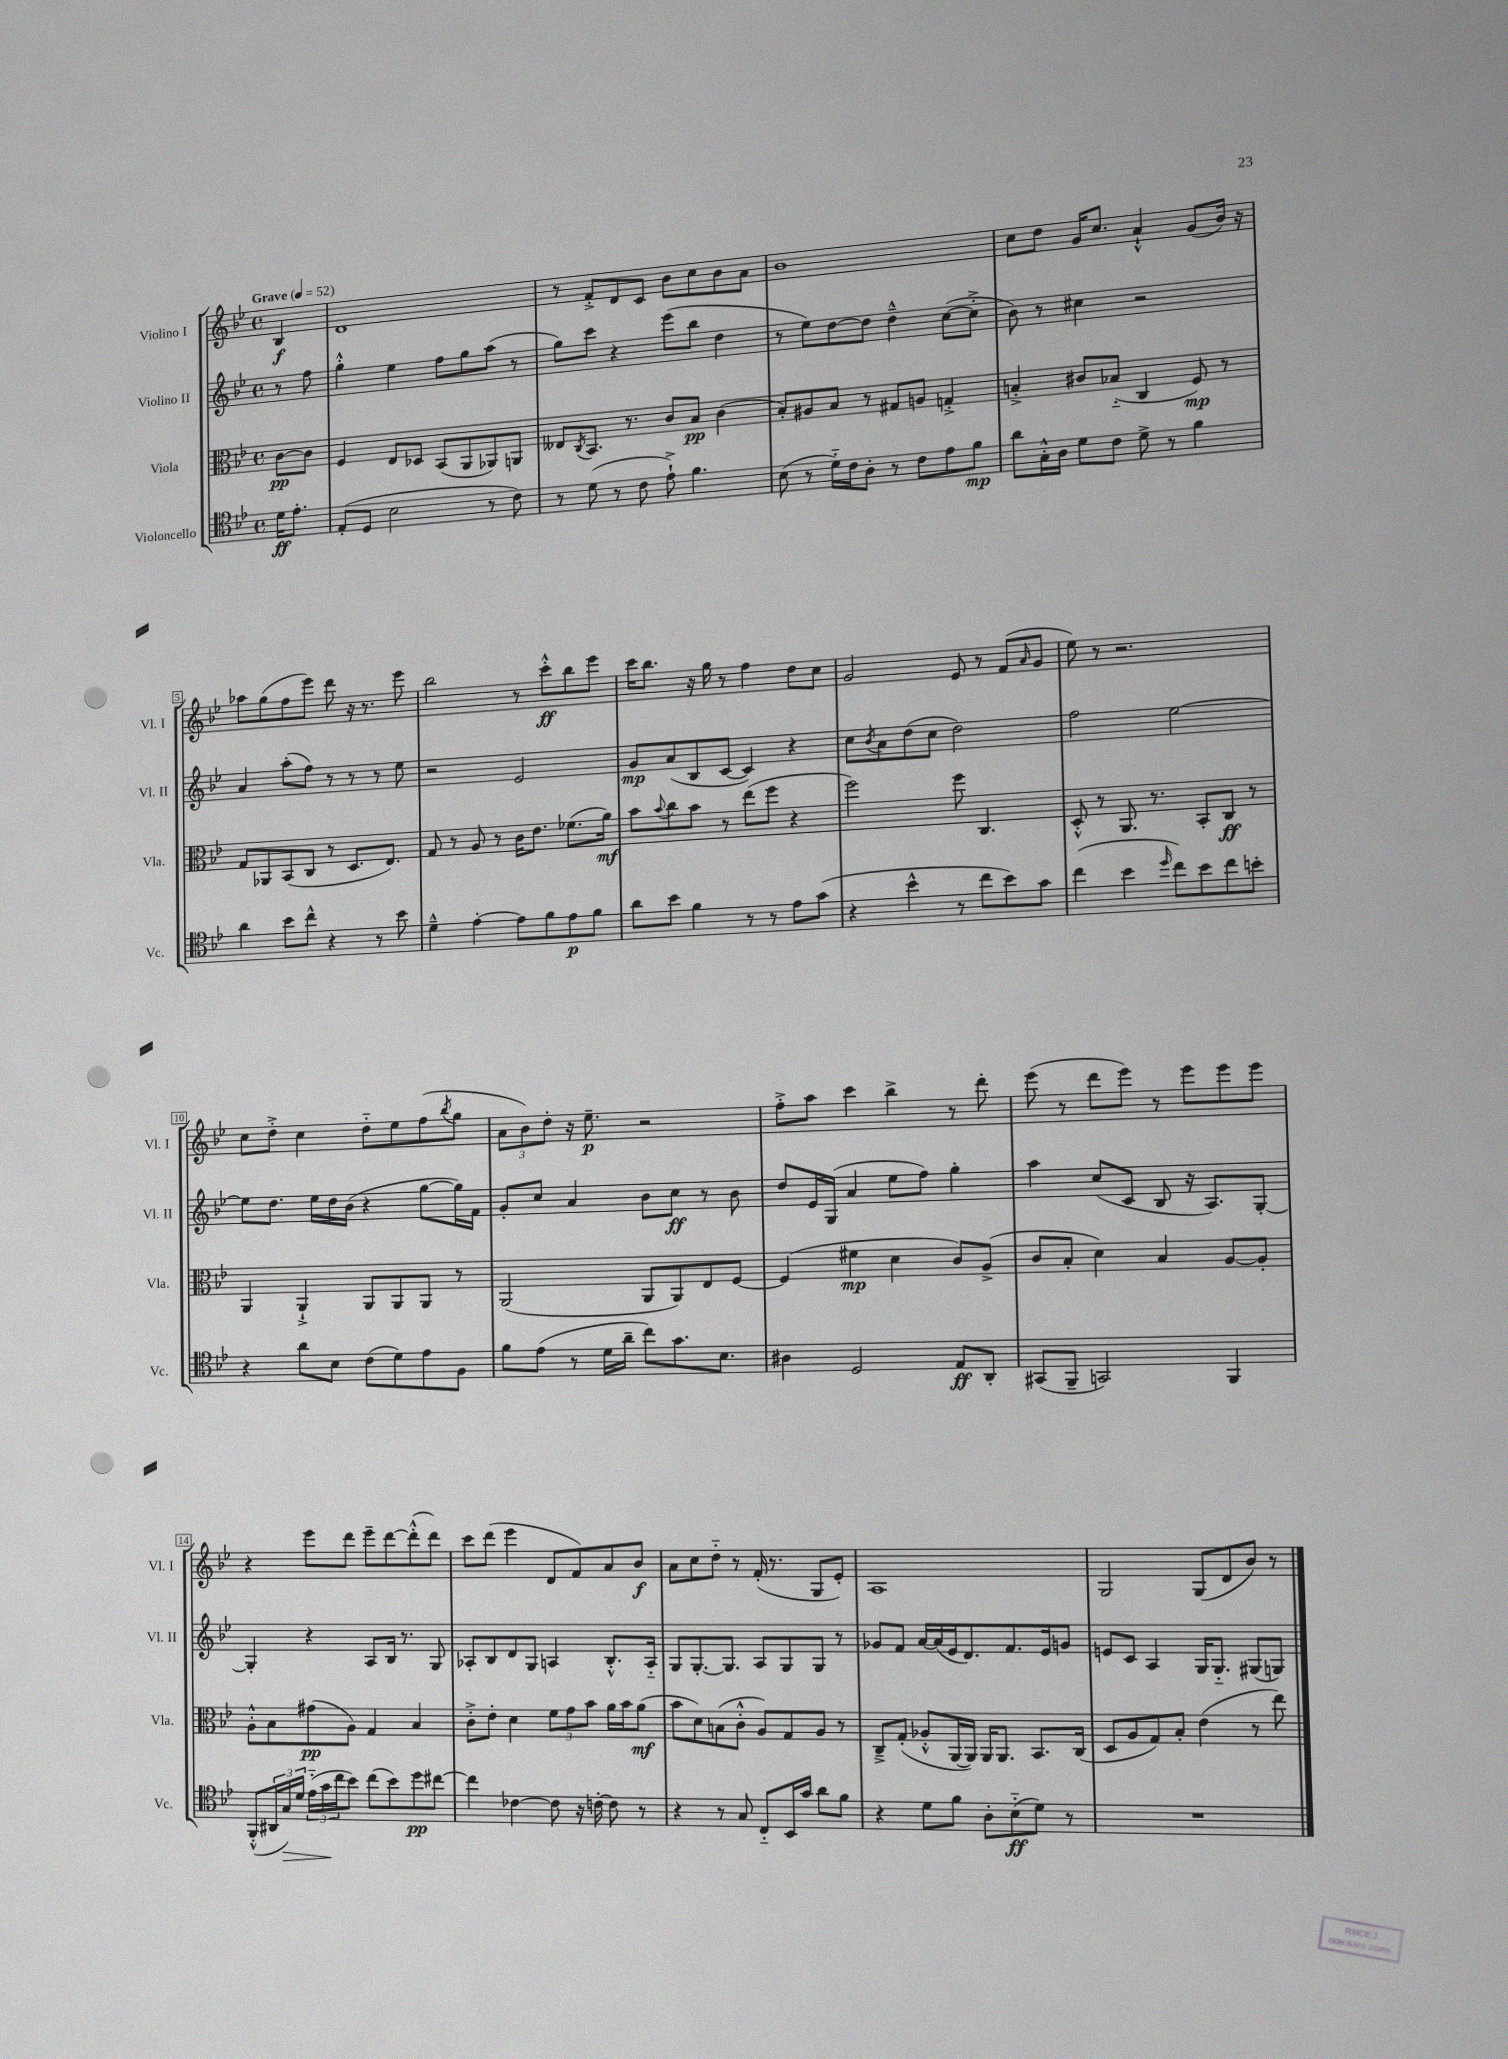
<<
\new StaffGroup <<
\new Staff = "s0" \with { instrumentName = "Violino I" shortInstrumentName = "Vl. I" } {
    \clef treble \key bes \major \defaultTimeSignature \time 4/4 \partial 4 \tempo "Grave" 4 = 52
    bes4\f |
    d'1 |
    r8 f'8-.-> d'8 c'8 bes'8 c''8 bes'8 a'8 |
    bes'1 |
    c''8 d''8 g'16 c''8. a'4-!-^ g'8( bes'16) r16 |
    aes''8 g''8( f''8 ees'''8) d'''8 r16 r8. ees'''8 |
    bes''2 r8 c'''8-.-^\ff bes''8 ees'''8 |
    c'''16 bes''8. r16 g''16 r8 f''4 d''8 c''8 |
    g'2 ees'8 r8 f'8( \grace { a'16 } g'8 |
    ees''8) r8 r2. |
    c''8 d''8-.-> c''4 d''8-_ ees''8 f''8( \acciaccatura { bes''8 } g''8 |
    \tuplet 3/2 { a'8 bes'8) d''8-. } r16 ees''8.--\p r2 |
    f''8-.-> a''8 c'''4 bes''4-> r8 d'''8-. |
    ees'''8( r8 d'''8 ees'''8) r8 ees'''8 ees'''8 ees'''8 |
    r4 ees'''8 d'''8 ees'''8-- d'''8~ d'''8-.-^( d'''8) |
    c'''8 d'''8( ees'''4 d'8 f'8) a'8 bes'8\f |
    a'8 c''8 d''8-_ r8 f'16-.( r8. g8 ees'8-.) |
    a1 |
    g2 g8( d'8 bes'8) r8 \bar "|." |
}
\new Staff = "s1" \with { instrumentName = "Violino II" shortInstrumentName = "Vl. II" } {
    \clef treble \key bes \major \defaultTimeSignature \time 4/4 \partial 4
    r8 f''8 |
    g''4-.-^ ees''4 f''8 g''8 a''8( r8 |
    g''8) c'''8 r4 ees'''8( bes''8 d''4 |
    r8 ees''8) d''8~ d''8 d''4---^ c''8~( c''8-.-> |
    bes'8) r8 cis''4 r2 |
    a'4 a''8-.( f''8) r8 r8 r8 ees''8 |
    r2 ees'2 |
    g'8\mp a'8( bes8 c'8~ c'4) r4 |
    c''8 \acciaccatura { bes'8 } a'8 d''8( c''8 d''2) |
    f''2 ees''2~ |
    ees''8 d''8. ees''16 d''16 bes'16( r4 g''8~ g''16) f'16 |
    g'8-. c''8 a'4 bes'8 c''8\ff r8 bes'8 |
    d''8 ees'16 g16( a'4 ees''8 f''8) g''4-. |
    a''4 c''8( c'8 bes8 r16 a8.) g8~-. |
    g4-. r4 a8 bes16 r8. g8 |
    aes8-. bes8 d'8 g8 a4 bes8.-.-^ a16-_ |
    g8 g8.~-. g8. a8 g8 g8 r8 |
    ges'8 f'8 a'16~ a'16( ees'16 d'8.) f'8. ees'16 g'8 |
    e'8 c'8 a4 g16 g8.-_ gis8( g8) \bar "|." |
}
\new Staff = "s2" \with { instrumentName = "Viola" shortInstrumentName = "Vla." } {
    \clef alto \key bes \major \defaultTimeSignature \time 4/4 \partial 4
    c'8~\pp c'8 |
    f4 ees8 des8 bes,8( a,8 aes,8) a,8 |
    eeses8 \acciaccatura { c8 } bes,8. r8. c'8 bes8\pp c'4( |
    bes8-.) ais8 bes8 r8 gis8 a8 g4-.-> |
    b4-.-> cis'8 bes8-_( c4 f8\mp) r8 |
    g8 aes,8 bes,8( c8 r8 d8. ees8.) |
    g8 r8 a8 r8 c'16 ees'8. fes'8.( a'16\mf) |
    bes'8 \appoggiatura { bes'8 } c''8 bes'8 r8 ees''8( f''8 r4 |
    f''2) f''8 c4. |
    d8-.-^ r8 a,8. r8. bes,8-. c8\ff r8 |
    a,4 a,4-!-> a,8 a,8 a,8 r8 |
    a,2( a,8 a,8) ees8 f8~ |
    f4( fis'4\mp d'4 c'8) a8->( |
    c'8 bes8-. d'4) bes4 a8~ a8-. |
    a8-.-^ bes8 gis'8\pp( a8) g4 bes4 |
    c'8-.-> ees'8-. d'4 \tuplet 3/2 { f'8 g'8 bes'8 } a'16 bes'16 a'8\mf( |
    bes'8 d'8) b8( c'8-.-^ a8) g8 a8 r8 |
    c8---> g8-.( aes8-.-^ a,16~ a,16) a,16 a,8. bes,8. c16( |
    d8 a8 g8) bes8-. ees'4( r8 ees''8) \bar "|." |
}
\new Staff = "s3" \with { instrumentName = "Violoncello" shortInstrumentName = "Vc." } {
    \clef tenor \key bes \major \defaultTimeSignature \time 4/4 \partial 4
    d'16\ff ees'8.-. |
    ees8-.( d8 bes2 r8 c'8) |
    r8 d'8( r8 c'8 ees'8-!->) f'4. |
    bes8( r8 d'16-_) c'16 a8-. r8 c'8 ees'8 f'8\mp |
    a'8 g16-.-^ a16 d'8 c'8 d'8-> r8 f'4 |
    a'4 bes'8 c''8-^ r4 r8 bes'8 |
    d'4---^ ees'4~-. ees'8 f'8 ees'8\p f'8 |
    a'8 bes'8 f'4 r8 r8 ees'8 g'8( |
    r4 bes'4-^ r8 c''8 bes'8) g'8 |
    c''4( bes'4 \grace { d''16 } c''8) bes'8 c''8 b'8-. |
    r4 a'8 bes8 c'8( d'8) ees'8 f8 |
    f'8 ees'8( r8 d'16 a'16-- c''8) g'8. bes8. |
    ais4 d2 ees8\ff a,8-. |
    gis,8( f,8-- g,2) f,4 |
    f,8-.-^( \tuplet 3/2 { ais,16 g16\>) d'16 } \tuplet 3/2 { ees'16-_( g'16\! c''16 } bes'8) c''8( bes'8) d''8\pp cis''8~ |
    cis''4 ces'4~ ces'8 r16 c'16~-. c'8 r8 |
    r4 r8 g8 c8-_ bes,16 g'16 a'8 f'8 |
    r4 d'8 f'8 a8-. bes8-_\ff( d'8) r8 |
    R1 \bar "|." |
}
>>
>>
\layout { \context { \Score \override BarNumber.stencil = #(make-stencil-boxer 0.1 0.3 ly:text-interface::print) } }
